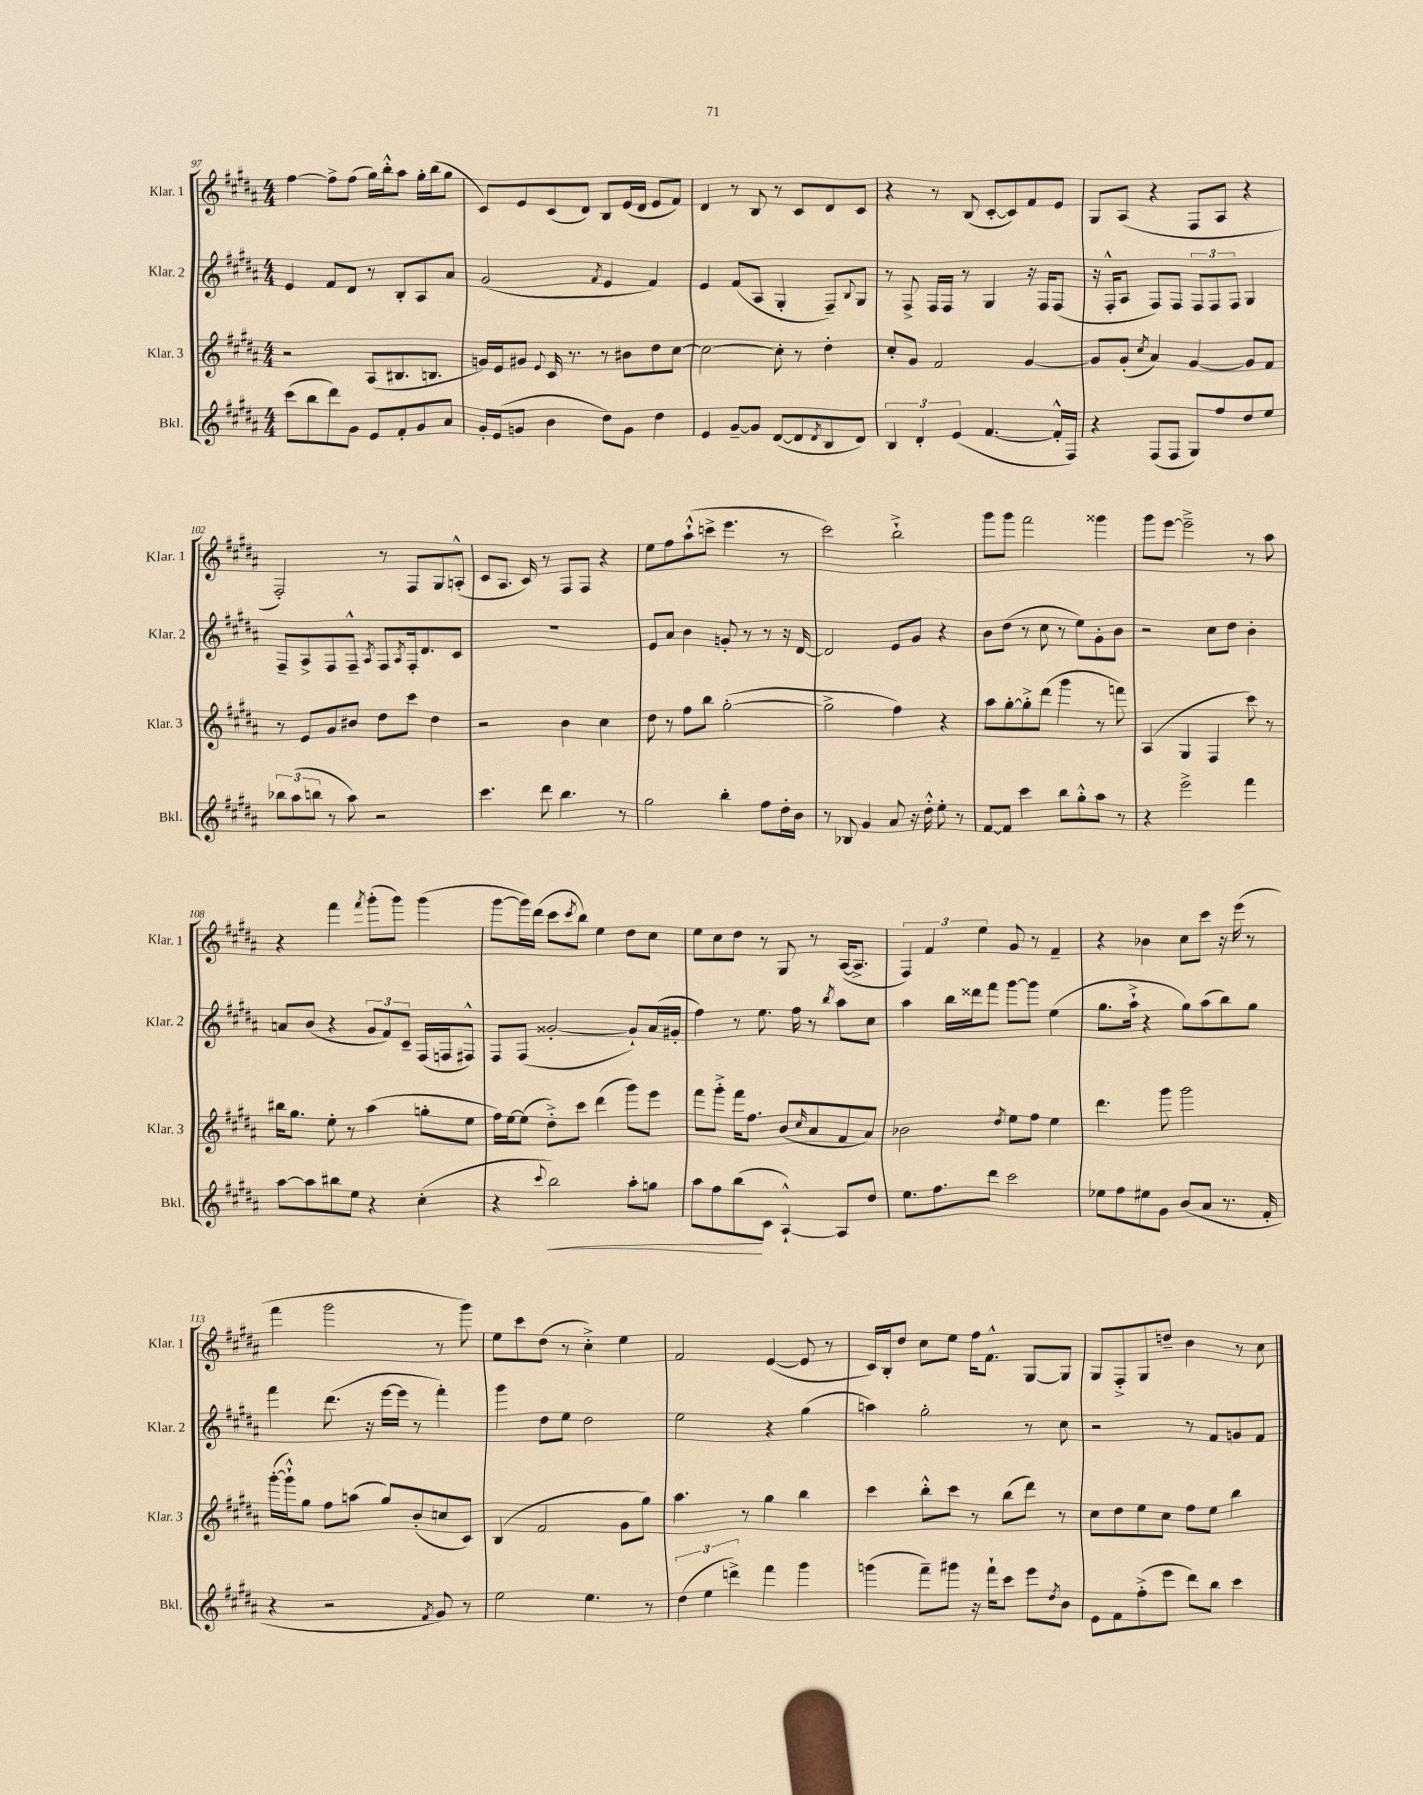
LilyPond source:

<<
\new StaffGroup <<
\new Staff = "s0" \with { instrumentName = "Klar. 1" shortInstrumentName = "Klar. 1" } {
    \clef treble \key b \major \numericTimeSignature \time 4/4
    fis''4~ fis''8-> fis''8( gis''16) b''16-.-^ ais''8 gis''16-. b''16( gis''8 |
    cis'8) e'8 cis'8( dis'8) b8 e'16( dis'16 e'8 fis'8) |
    dis'4 r8 b8 r8 cis'8 dis'8 cis'8 |
    r4 r8 b8( cis'8~-. cis'8) fis'8 e'8 |
    gis8 ais8( r4 fis8 ais8 r4 |
    fis2-.) r8 fis8 gis8 a8-.-^( |
    cis'8 ais8. cis'16) r8 fis8 fis8 r4 |
    e''8 fis''8 ais''8-!-^( c'''8-> e'''4. r8 |
    cis'''2) b''2-!-> |
    gis'''8 gis'''8 fis'''2 gisis'''4 |
    gis'''8 e'''8~ e'''2---> r8 ais''8 |
    r4 fis'''4 \acciaccatura { fis'''8 } gis'''8-.( gis'''8) gis'''4( |
    gis'''8~ gis'''16) dis'''16( cis'''8 \acciaccatura { cis'''8 } b''8) e''4 dis''8 cis''8 |
    e''8 cis''8 dis''8 r8 gis8 r8 ais16~( ais8.-> |
    \tuplet 3/2 { fis4) fis'4 e''4 } gis'8 r8 fis'4-- |
    r4 bes'4 cis''8 cis'''8 r16 e'''16( r8 |
    fis'''4 gis'''2 r8 gis'''8) |
    e''8 cis'''8 dis''8( r8 cis''4-.->) e''4 |
    fis'2 e'4~( e'8 r8 |
    cis'16) b16-. dis''8 cis''8 e''8 fis''16 fis'8.-^ gis8~ gis8 |
    gis8 fis8-.-> gis8 d''8-- b'4 r8 cis''8 \bar "|." |
}
\new Staff = "s1" \with { instrumentName = "Klar. 2" shortInstrumentName = "Klar. 2" } {
    \clef treble \key b \major \numericTimeSignature \time 4/4
    e'4 fis'8 dis'8 r8 b8-. ais8 ais'8 |
    gis'2( \acciaccatura { fis'8 } e'4 fis'4) |
    e'4 fis'8( ais8 gis4-. fis8--) \appoggiatura { b8 } gis8 |
    r8 fis8-> fis16 fis16 r8 gis4 r16 fis16 fis8( |
    r16 fis16-.-^ ais8 fis8) fis8 \tuplet 3/2 { fis8 fis8 fis8 } gis4 |
    fis8-- ais8-> fis8 fis8---^ \acciaccatura { ais8 } fis8 \acciaccatura { ais8 } fis16-. dis'8. cis'8 |
    R1 |
    e'8 ais'8 b'4 g'8-. r8 r8 r16 dis'16~ |
    dis'2 e'8 gis'8 r4 |
    b'8 dis''8( r8 cis''8 r8 e''8) gis'8-. b'8 |
    r2 cis''8 dis''8 b'4-. |
    a'8 b'8( r4 \tuplet 3/2 { gis'8 fis'8) cis'8-- } fis16( f16 fis8-^) |
    fis8 fis8( gisis'2~-. gisis'8-!) ais'16( gis'16-. |
    fis''4) r8 e''8. fis''16 r8 \acciaccatura { b''8 } ais''8 cis''8 |
    ais''4 b''16 disis'''16 fis'''8 gis'''8~ gis'''8 e''4( |
    gis''8. ais''16-!-> r4 gis''8) ais''8( b''8) gis''8 |
    fis'''4 dis'''8.( r16 e'''16~ e'''16 r8 fis'''4-.) |
    gis'''4 dis''8 e''8 dis''2 |
    e''2 r4 gis''4( |
    a''4) gis''2-. r8 cis''8 |
    r2 r8 fis'8 g'8 fis'8 \bar "|." |
}
\new Staff = "s2" \with { instrumentName = "Klar. 3" shortInstrumentName = "Klar. 3" } {
    \clef treble \key b \major \numericTimeSignature \time 4/4
    r2 ais8( bis8. b8. |
    g'16) e'16 gis'8 \appoggiatura { e'8 } cis'16 r8. r8 bis'8 dis''8 cis''8~ |
    cis''2~ cis''8-. r8 dis''4-. |
    cis''8-. gis'8 fis'2 gis'4~ |
    gis'8 gis'8-.( \acciaccatura { cis''8 } ais'4) gis'4~ gis'8 fis'8 |
    r8 e'8 gis'8 bis'8 dis''8 cis'''8 dis''4 |
    r2 b'4 cis''4 |
    dis''8 r8 fis''8 b''8 gis''2~-.( |
    gis''2-> fis''4) r4 |
    ais''8 gis''8~-. gis''8-.-> dis'''8( gis'''4 r8 f'''8) |
    ais4( gis4 fis4 cis'''8) r8 |
    bis''16 gis''8. e''8-. r8 ais''4( g''8-. e''8 |
    fis''16) e''16~ e''8( dis''8-.->) cis'''8 dis'''4( gis'''8) e'''8 |
    fis'''8 gis'''8-.-> fis'''16 fis''8. b'8( \grace { cis''16 } ais'8 fis'8 ais'8) |
    bes'2 \acciaccatura { dis''8 } e''8 fis''8 e''4 |
    dis'''4. gis'''8 gis'''2 |
    gis'''16~-.( gis'''16-!-^) gis''8 fis''8 a''8( gis''8) b'8-.( c''8 cis'8) |
    b4( fis'2 gis'8 gis''8) |
    ais''4. r8 gis''4 b''4 |
    cis'''4 b''8-.-^ cis'''8 r8 b''8( dis'''8) r8 |
    cis''8 dis''8 e''8 cis''8 fis''8 e''8 b''4 \bar "|." |
}
\new Staff = "s3" \with { instrumentName = "Bkl." shortInstrumentName = "Bkl." } {
    \clef treble \key b \major \numericTimeSignature \time 4/4
    cis'''8( b''8 dis'''8) gis'8 e'8 fis'8-. gis'8 ais'8 |
    gis'16-. e'16( g'8 b'4 dis''8) g'8 dis''4 |
    e'4 gis'8~-- gis'8 dis'8~( dis'8 \acciaccatura { dis'8 } b8 dis'8) |
    \tuplet 3/2 { b4 dis'4-. e'4( } fis'4.~ fis'16-.-^ fis16) |
    r4 fis8( fis8 gis8) fis''8 dis''8 e''8 |
    \tuplet 3/2 { bes''8 ais''8( b''8 } r8 ais''8) r2 |
    cis'''4. dis'''8 b''4. r8 |
    gis''2 b''4-. fis''8 dis''16-. b'16 |
    r8 bes8 gis'4 ais'8 r16 dis''16-.-^ e''8-. r8 |
    fis'8~ fis'8 cis'''4 b''8 gis''8-.-^ ais''8 r8 |
    r4 e'''2-> fis'''4 |
    ais''8~ ais''8 bis''8 e''8 r4 cis''4-.( |
    r4 \appoggiatura { cis'''8 } b''2\<) ais''8-. g''8 |
    ais''8 fis''8 b''8\!( cis'8 ais4~-!-^) ais8 dis''8 |
    e''8. fis''8. dis'''8 cis'''2 |
    ees''8 fis''8 eis''8 gis'8 b'8( ais'8 r8. fis'16-. |
    r4 r2 \acciaccatura { fis'8 } gis'8) r8 |
    e''2 e''4. r8 |
    \tuplet 3/2 { dis''4( e''4 d'''4->) } fis'''4 gis'''4 |
    g'''4( fis'''8--) gis'''8 r16 fis'''16-! cis'''8 e'''8 \acciaccatura { dis''8 } b'8 |
    e'8 fis'8 fis''8-.->( e'''8 dis'''8) b''8 cis'''4 \bar "|." |
}
>>
>>
\layout { \context { \Score currentBarNumber = #97 } }
